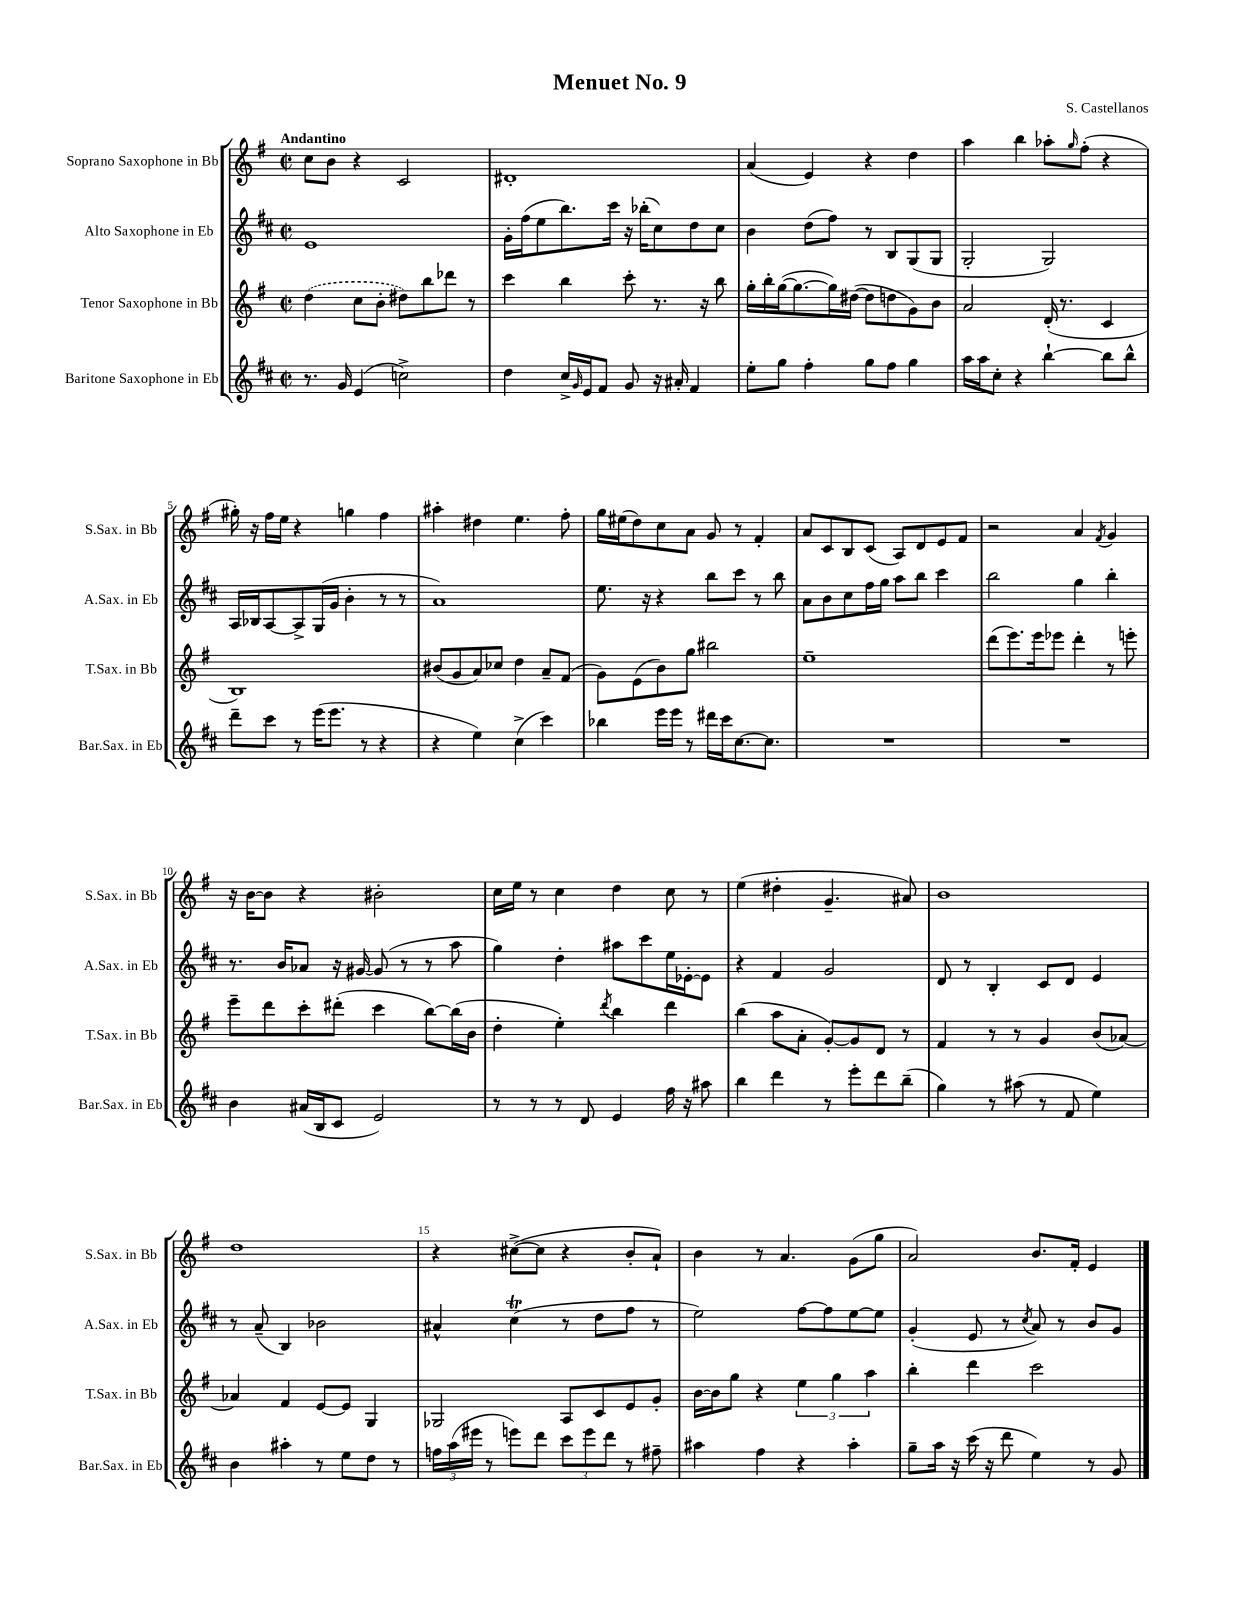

**kern	**kern	**kern	**kern
*part4	*part3	*part2	*part1
*staff4	*staff3	*staff2	*staff1
*I"Baritone Saxophone in Eb	*I"Tenor Saxophone in Bb	*I"Alto Saxophone in Eb	*I"Soprano Saxophone in Bb
*I'Bar.Sax. in Eb	*I'T.Sax. in Bb	*I'A.Sax. in Eb	*I'S.Sax. in Bb
*clefG2	*clefG2	*clefG2	*clefG2
*k[f#c#]	*k[f#]	*k[f#c#]	*k[f#]
*M2/2	*M2/2	*M2/2	*M2/2
*met(c|)	*met(c|)	*met(c|)	*met(c|)
=1	=1	=1	=1
!	!	!	!LO:TX:a:B:t=Andantino
8.r	(4dd\	1e	8cc\L
.	.	.	8b\J
16g/	.	.	.
(4e/	8cc\L	.	4r
.	8b'\J	.	.
2ccn^\)	8dd#X\L)	.	2c/
.	8bb\	.	.
.	8ddd-X\J	.	.
.	8r	.	.
=2	=2	=2	=2
4dd\	4ccc\	16g'\LL	1d#X'
.	.	(16ff#\J	.
.	.	8ee\	.
16cc#^/LL	4bb\	8.bb\)	.
16qqg/	.	.	.
16e/J	.	.	.
8f#/J	.	.	.
.	.	16ccc#\Jk	.
8g/	8ccc'\	16r	.
.	.	(16bb-X'\KL	.
16r	8.r	8cc#\)	.
16a#X'/	.	.	.
4f#/	.	8dd\	.
.	16r	.	.
.	8bb\	8cc#\J	.
=3	=3	=3	=3
8ee'\L	16gg'\LL	4b\	(4a/
.	16bb'\	.	.
8gg\J	([16gg\J	.	.
.	8.gg\_	.	.
4ff#'\	.	(8dd\L	4e/)
.	16gg\L])	8ff#\J)	.
.	([16dd#X\JJ	.	.
8gg\L	8dd#\L]	8r	4r
8ff#\J	8ddn\	8B/L	.
4gg\	8g\)	(8G/	4dd\
.	8b\J	8G/J	.
=4	=4	=4	=4
16aa\LL	2a/	2G'/	4aa\
16aa\J	.	.	.
8cc#'\J	.	.	.
4r	.	.	4bb\
[4bb`\	(16d'/	2G/)	8aa-X'\L
.	8.r	.	.
.	.	.	16qqgg/
.	.	.	(8ff#'\J
8bb\L]	4c/	.	4r
8bb^^\J	.	.	.
!!LO:LB:g=z
=5	=5	=5	=5
8ddd~\L	1B)	16A/LL	16gg#X'\)
.	.	16B-X/J	16r
8ccc#\J	.	[8A/	16ff#\LL
.	.	.	16ee\JJ
8r	.	8A^/]	4r
(16eee\KL	.	(16G/L	.
8.eee\J	.	16g/JJ	.
.	.	4b'\	4ggn\
8r	.	.	.
4r	.	8r	4ff#\
.	.	8r	.
=6	=6	=6	=6
4r	(8b#X/L	1a)	4aa#X'\
.	8g/	.	.
4ee\)	8a/)	.	4dd#X\
.	8cc-X/J	.	.
(4cc#^\	4dd\	.	4.ee\
4ccc#\)	8a~/L	.	.
.	(8f#/J	.	8ff#'\
=7	=7	=7	=7
4bb-X\	8g\L)	8.ee\	16gg\LL
.	.	.	(16ee#X\J
.	(8e\	.	8dd\)
.	.	16r	.
16eee\LL	8b\)	4r	8cc\
16eee\JJ	.	.	.
8r	8gg\J	.	8a\J
16ddd#X\LL	2bb#X\	8bb\L	8g/
16ccc#\J	.	.	.
[8.cc#\	.	8ccc#\J	8r
.	.	8r	4f#'/
8.cc#\J]	.	.	.
.	.	8bb\	.
=8	=8	=8	=8
1r	1ee~	8a\L	8a/L
.	.	8b\	8c/
.	.	8cc#\	8B/
.	.	16ff#\L	(8c/J
.	.	16gg\JJ	.
.	.	8aa\L	8A/L)
.	.	8bb\J	8d/
.	.	4ccc#\	8e/
.	.	.	8f#/J
=9	=9	=9	=9
1r	(8ddd\L	2bb\	2r
.	8.eee\)	.	.
.	16eee\k	.	.
.	8eee-X\J	.	.
.	4ddd'\	4gg\	4a/
.	.	.	8qf#/
.	8r	4bb'\	4g/
.	8eeen'\	.	.
!!LO:LB:g=z
=10	=10	=10	=10
4b\	8eee~\L	8.r	16r
.	.	.	[16b\KL
.	8ddd\	.	8b\J]
.	.	16b/KL	.
(16a#X/LL	8ccc'\	8a-X/J	4r
16B/J	.	.	.
8c#/J	(8ddd#X'\J	16r	.
.	.	[16g#X/	.
2e/)	4ccc\	(8g#/]	2b#X'\
.	.	8r	.
.	[8bb\L)	8r	.
.	(16bb\L]	8aa\	.
.	16b\JJ	.	.
=11	=11	=11	=11
8r	4dd'\	4gg\)	16cc\LL
.	.	.	16ee\JJ
8r	.	.	8r
8r	4ee'\)	4dd'\	4cc\
8d/	.	.	.
.	8qddd/	.	.
4e/	4bb\	8aa#X\L	4dd\
.	.	8ccc#\	.
16ff#\	4ddd\	16ee\L	8cc\
16r	.	[16e-X'\J	.
8aa#X\	.	8e-\J]	8r
=12	=12	=12	=12
4bb\	(4bb\	4r	(4ee\
4ddd\	8aa\L	4f#/	4dd#X'\
.	8a'\J	.	.
8r	[8g'/L)	2g/	4.g~/
8eee'\L	8g/]	.	.
8ddd\	8d/J	.	.
(8bb~\J	8r	.	8a#X/)
=13	=13	=13	=13
4gg\)	4f#/	8d/	1b
.	.	8r	.
8r	8r	4B'/	.
(8aa#X\	8r	.	.
8r	4g/	8c#/L	.
8f#/	.	8d/J	.
4ee\)	(8b/L	4e/	.
.	[8a-X/J)	.	.
!!LO:LB:g=z
=14	=14	=14	=14
4b\	4a-X/]	8r	1dd
.	.	(8a~/	.
4aa#X'\	4f#/	4B/)	.
8r	[8e/L	2b-X\	.
8ee\L	8e/J]	.	.
8dd\J	4G/	.	.
8r	.	.	.
=15	=15	=15	=15
24ffn\LL	2G-X/	4a#X^^/	4r
(24aa\	.	.	.
24eee#X\JJ	.	.	.
8r	.	.	.
8eeen\L)	.	(4cc#t\	([8cc#X^\L
8ddd\J	.	.	8cc#\J]
12ccc#\L	8A/L	8r	4r
12eee\	.	.	.
.	8c/	8dd\L	.
12ddd\J	.	.	.
8r	8e/	8ff#\J	8b'/L
8ff#X~\	8g'/J	8r	8a`/J)
=16	=16	=16	=16
4aa#X\	[16b\LL	2ee\)	4b\
.	16b\J]	.	.
.	8gg\J	.	.
4ff#\	4r	.	8r
.	.	.	4.a/
4r	6ee\	[8ff#\L	.
.	.	8ff#\]	.
.	6gg\	.	.
4aa#'\	.	[8ee\	(8g\L
.	6aa\	.	.
.	.	8ee\J]	8gg\J
=17	=17	=17	=17
8gg~\L	4bb'\	(4g'/	2a/)
16aa\Jk	.	.	.
16r	.	.	.
(16ccc#\	4ddd\	8e/	.
16r	.	.	.
8ddd\	.	8r	.
.	.	8qcc#/	.
4ee\)	2ccc\	8a/)	8.b/L
.	.	8r	.
.	.	.	16f#'/Jk
8r	.	8b/L	4e/
8g/	.	8g/J	.
==	==	==	==
*-	*-	*-	*-
